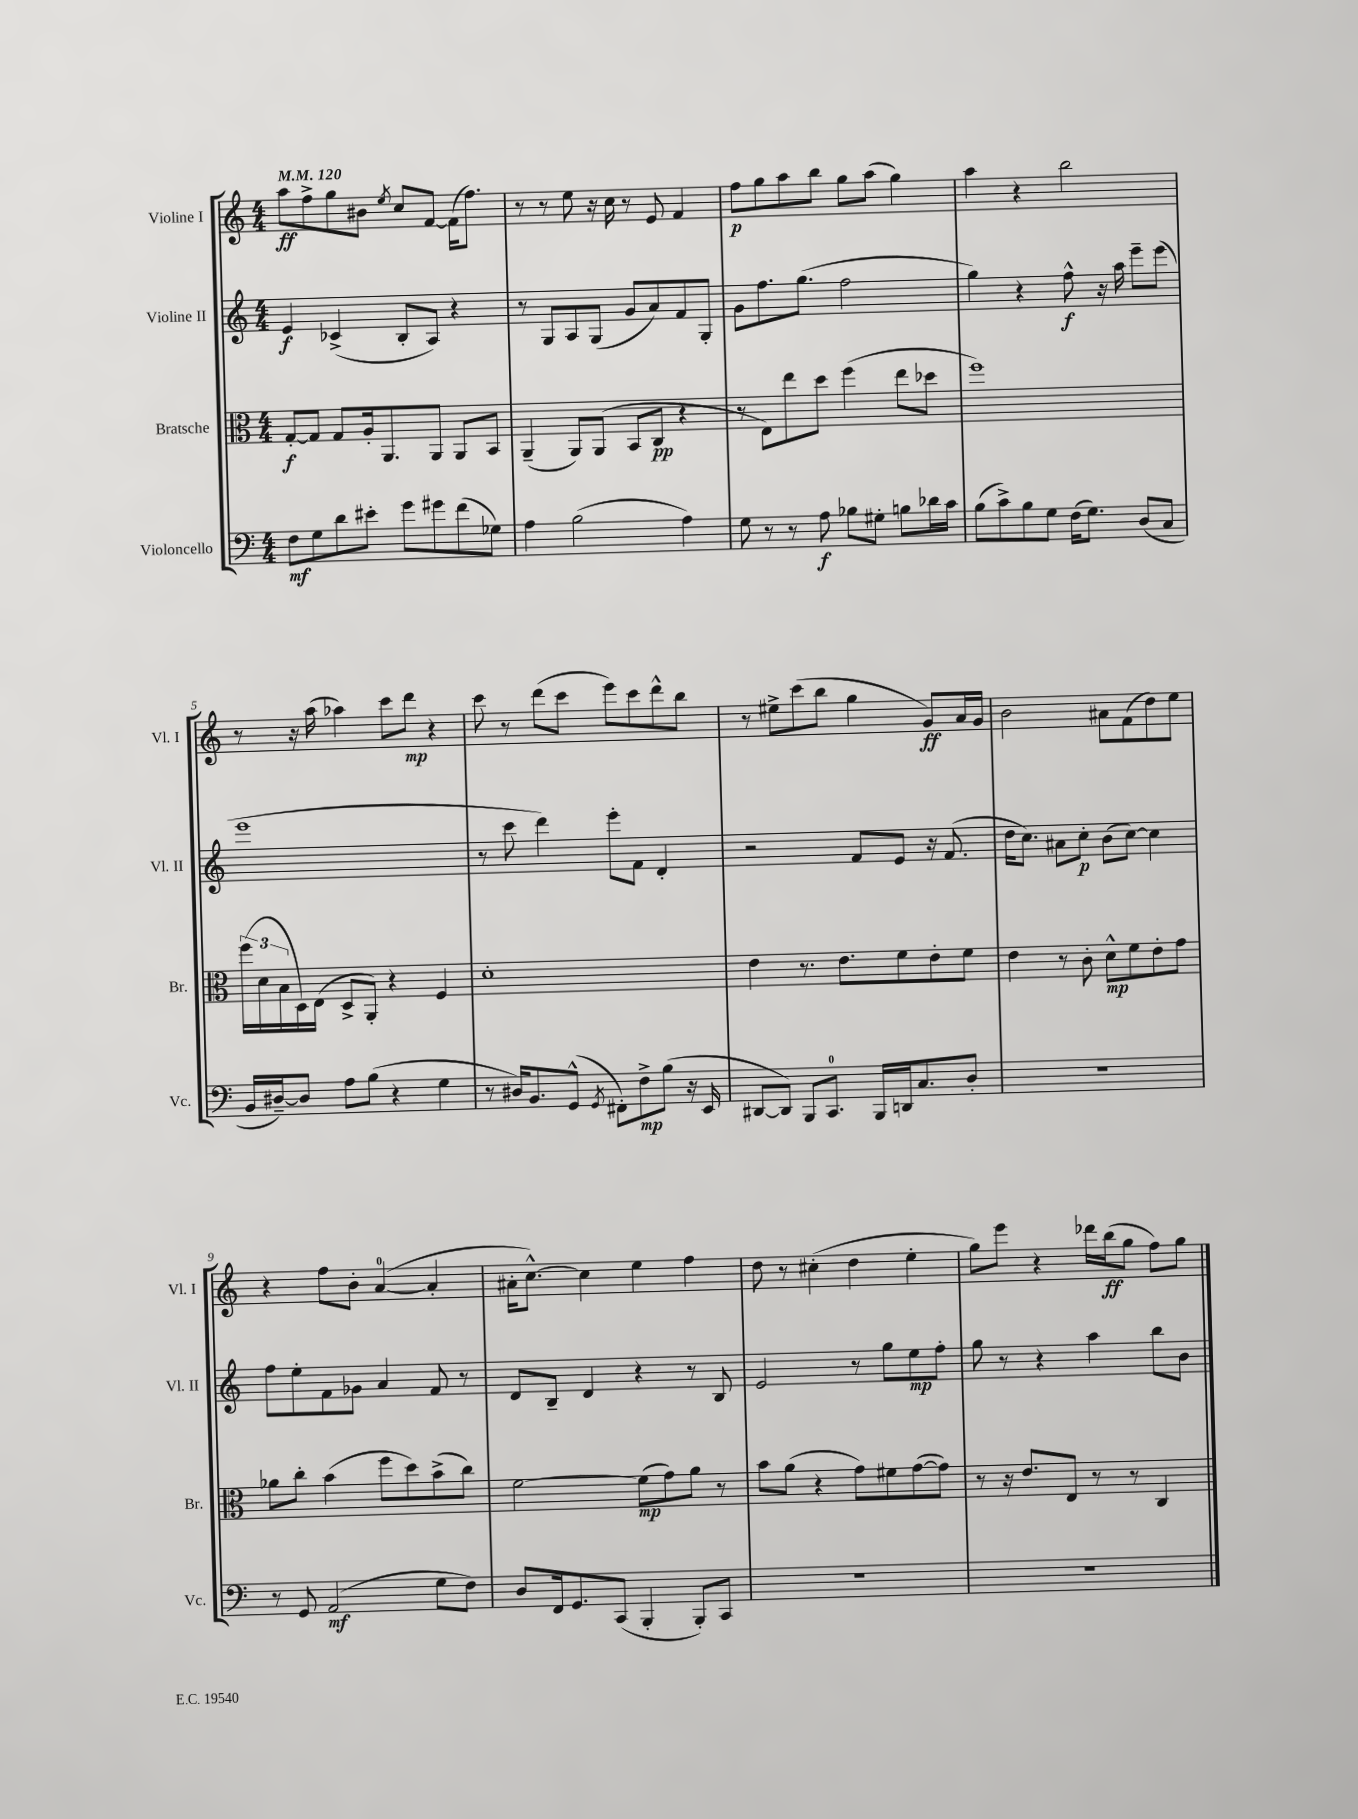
<<
\new StaffGroup <<
\new Staff = "s0" \with { instrumentName = "Violine I" shortInstrumentName = "Vl. I" } {
    \clef treble \key c \major \numericTimeSignature \time 4/4 \tempo 4 = 120
    a''8\ff f''8-> g''8 bis'8 \acciaccatura { e''8 } c''8 f'8~ f'16( f''8.) |
    r8 r8 e''8 r16 c''16 r8 e'8 f'4 |
    f''8\p g''8 a''8 b''8 g''8 a''8( g''4) |
    a''4 r4 b''2 |
    r8 r16 a''16( aes''4) c'''8 d'''8\mp r4 |
    c'''8 r8 d'''8( c'''8 e'''8) c'''8 d'''8-^ b''8 |
    r8 eis''8-> c'''8( b''8 g''4 g'8\ff) a'16 g'16 |
    b'2 ais'8 f'8( d''8) e''8 |
    r4 f''8 b'8-. a'4-0~( a'4-. |
    ais'16-. c''8.~-^) c''4 e''4 f''4 |
    d''8 r8 cis''4-.( d''4 e''4-. |
    g''8) e'''8 r4 des'''16 b''16\ff( g''8 f''8) g''8 \bar "|." |
}
\new Staff = "s1" \with { instrumentName = "Violine II" shortInstrumentName = "Vl. II" } {
    \clef treble \key c \major \numericTimeSignature \time 4/4
    e'4\f ces'4->( b8-. a8) r4 |
    r8 g8 a8 g8( g'8 a'8) f'8 g8-. |
    g'8 f''8. g''8.( f''2 |
    g''4) r4 f''8-^\f r16 a''16 e'''8-- e'''8( |
    e'''1 |
    r8 c'''8 d'''4) e'''8-. f'8 d'4-. |
    r2 f'8 e'8 r16 f'8.( |
    d''16 c''8.) ais'8 c''8-.\p b'8( c''8~) c''4 |
    f''8 e''8-. f'8 ges'8 a'4 f'8 r8 |
    d'8 b8-- d'4 r4 r8 b8 |
    e'2 r8 g''8 e''8\mp f''8-. |
    g''8 r8 r4 a''4 b''8 b'8 \bar "|." |
}
\new Staff = "s2" \with { instrumentName = "Bratsche" shortInstrumentName = "Br." } {
    \clef alto \key c \major \numericTimeSignature \time 4/4
    g8~-.\f g8 g8 a16-. a,8. a,8 a,8 b,8 |
    a,4--( a,8) a,8( b,8 c8\pp r4 |
    r8 e8) e''8 d''8 f''4( e''8 des''8 |
    f''1) |
    \tuplet 3/2 { f''16( d'16 b16 } d16) e16( d8-> a,8-.) r4 f4 |
    d'1-. |
    e'4 r8. e'8. f'8 e'8-. f'8 |
    e'4 r8 c'8-. d'8-^\mp f'8 e'8-. g'8 |
    aes'8 c''8-. b'4( f''8 d''8) b'8->( c''8) |
    f'2~ f'8\mp( g'8) a'8 r8 |
    b'8 a'8( r4 g'8) fis'8 g'8~( g'8) |
    r8 r16 e'8. e8 r8 r8 c4 \bar "|." |
}
\new Staff = "s3" \with { instrumentName = "Violoncello" shortInstrumentName = "Vc." } {
    \clef bass \key c \major \numericTimeSignature \time 4/4
    f8\mf g8 d'8 eis'8-. g'8 gis'8 f'8( ges8) |
    a4 b2( a4) |
    g8 r8 r8 a8\f bes8 gis8-. b8 des'16 c'16 |
    b8( c'8->) b8 g8 f16( g8.) d8( c8 |
    b,16 dis16~--) dis8 a8 b8( r4 g4 |
    r8 dis16) b,8. g,8-^( \acciaccatura { g,8 } fis,8-.) f8->\mp b8( r16 e,16 |
    dis,8~ dis,8) b,,8 c,8.-0 b,,16 d,16 c8. d8-. |
    R1 |
    r8 g,8 a,2\mf( g8 f8) |
    d8 f,16 g,8. c,8( b,,4-. b,,8-.) c,8 |
    R1 |
    R1 \bar "|." |
}
>>
>>
